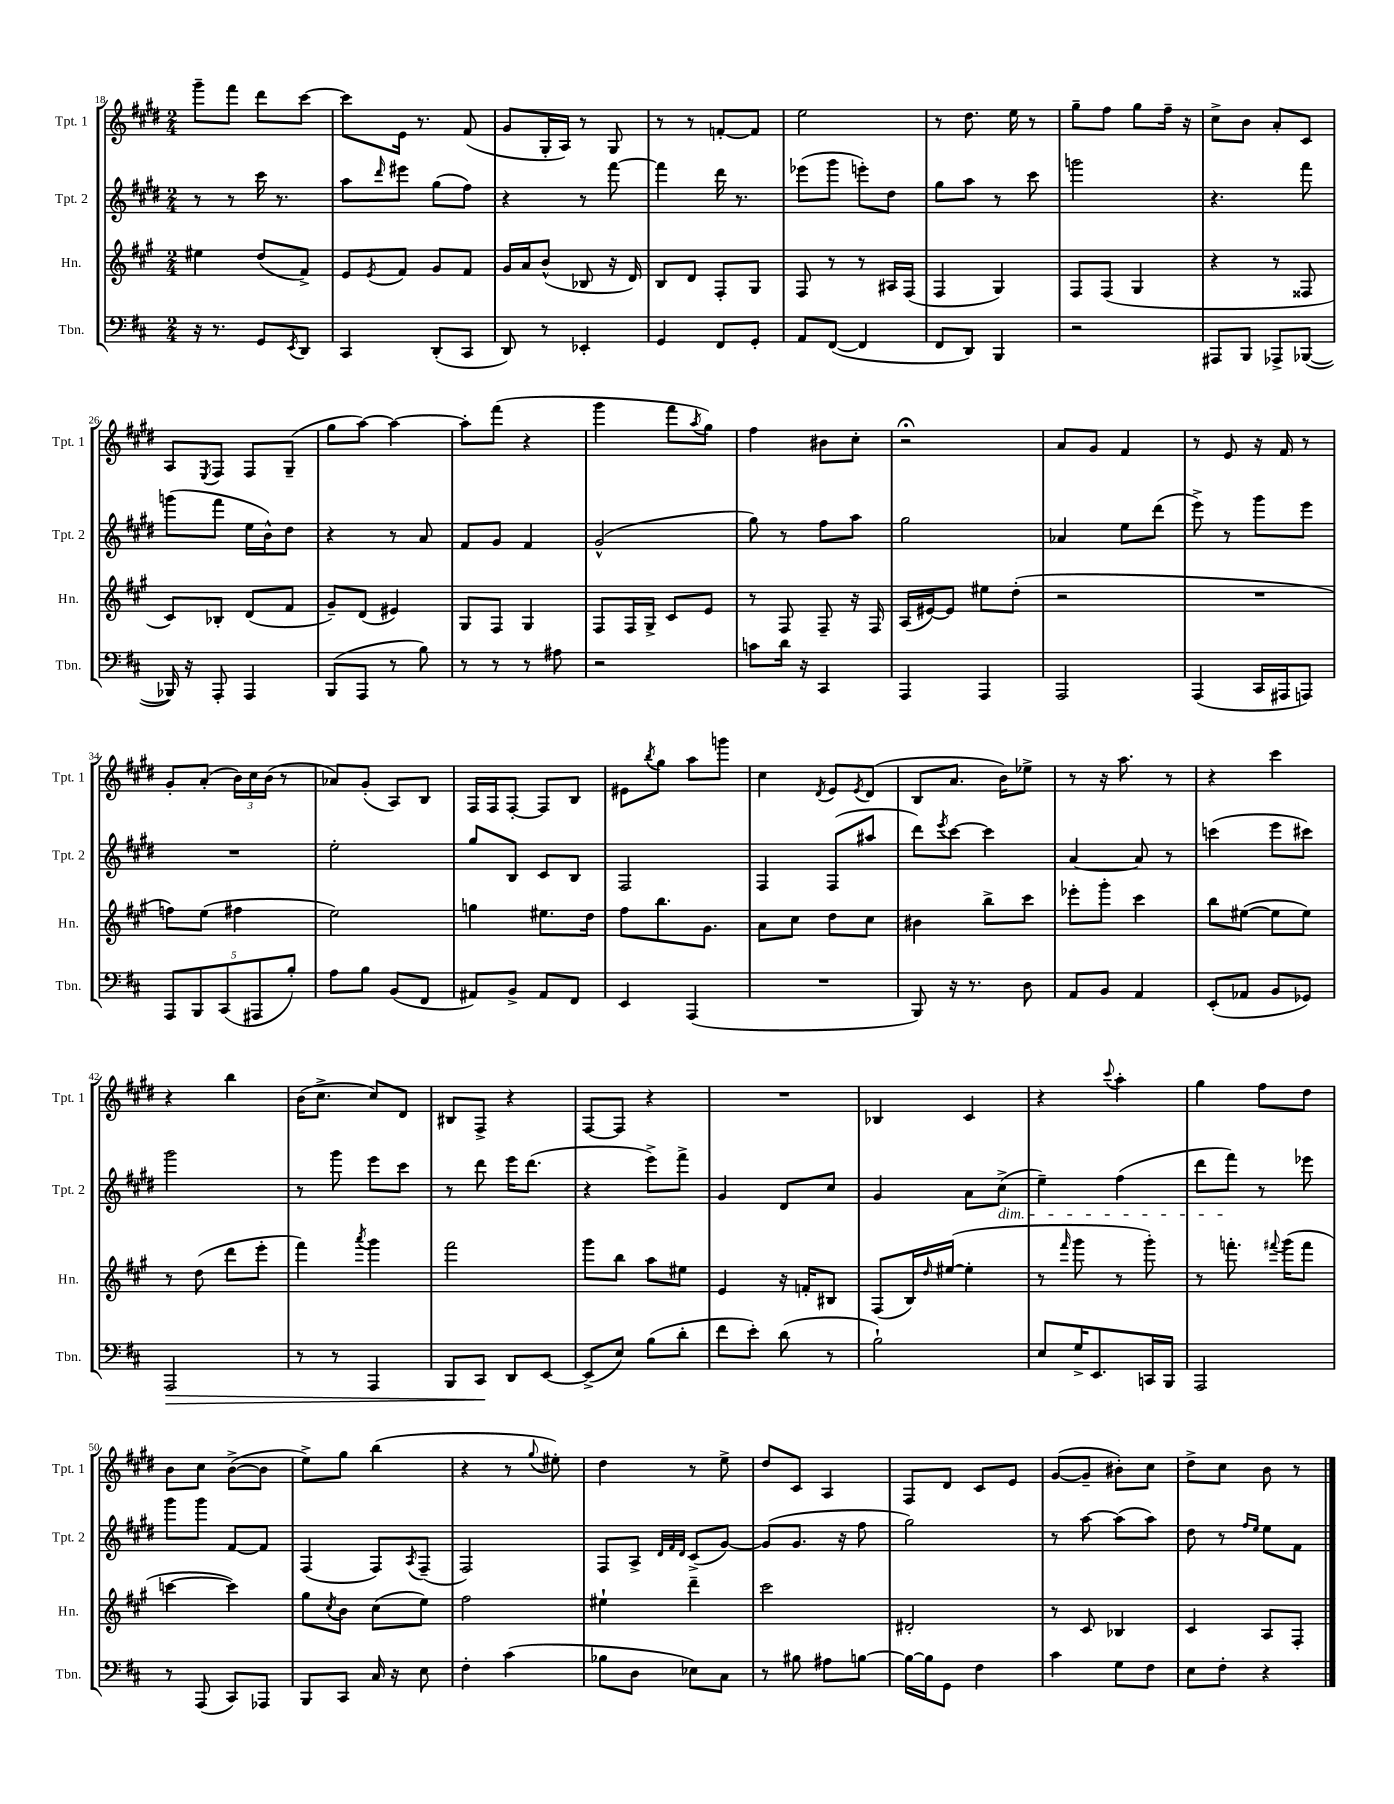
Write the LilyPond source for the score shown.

<<
\new StaffGroup <<
\new Staff = "s0" \with { instrumentName = "Tpt. 1" shortInstrumentName = "Tpt. 1" } {
    \clef treble \key e \major \numericTimeSignature \time 2/4
    gis'''8-- fis'''8 dis'''8 cis'''8~ |
    cis'''8 e'16 r8. fis'8( |
    gis'8 gis16-. a16) r8 gis8 |
    r8 r8 f'8~-. f'8 |
    e''2 |
    r8 dis''8. e''16 r8 |
    gis''8-- fis''8 gis''8 fis''16-- r16 |
    cis''8-> b'8 a'8-. cis'8 |
    a8 \acciaccatura { e8 } fis8 fis8 gis8--( |
    gis''8 a''8~) a''4~ |
    a''8-. fis'''8( r4 |
    gis'''4 fis'''8 \acciaccatura { a''8 } gis''8) |
    fis''4 bis'8 cis''8-. |
    r2\fermata |
    a'8 gis'8 fis'4 |
    r8 e'8 r16 fis'16 r8 |
    gis'8-. a'8-.( \tuplet 3/2 { b'16) cis''16 b'16( } r8 |
    aes'8) gis'8-.( a8) b8 |
    fis16 fis16 fis8~-. fis8 b8 |
    eis'8 \acciaccatura { b''8 } gis''8 a''8 g'''8 |
    cis''4 \acciaccatura { dis'8 } e'8 \acciaccatura { e'8 } dis'8( |
    b8 a'8. b'16) ees''8-> |
    r8 r16 a''8. r8 |
    r4 cis'''4 |
    r4 b''4 |
    b'16( cis''8.-> cis''8) dis'8 |
    bis8 fis8-> r4 |
    fis8~ fis8 r4 |
    R2 |
    bes4 cis'4 |
    r4 \appoggiatura { cis'''8 } a''4-. |
    gis''4 fis''8 dis''8 |
    b'8 cis''8 b'8~->( b'8 |
    e''8->) gis''8 b''4( |
    r4 r8 \appoggiatura { gis''8 } eis''8-.) |
    dis''4 r8 e''8-> |
    dis''8 cis'8 a4 |
    fis8 dis'8 cis'8 e'8 |
    gis'8~( gis'8-- bis'8-.) cis''8 |
    dis''8-> cis''8 b'8 r8 \bar "|." |
}
\new Staff = "s1" \with { instrumentName = "Tpt. 2" shortInstrumentName = "Tpt. 2" } {
    \clef treble \key e \major \numericTimeSignature \time 2/4
    r8 r8 cis'''16 r8. |
    a''8 \grace { dis'''16 } eis'''8 gis''8( fis''8) |
    r4 r8 fis'''8~ |
    fis'''4 dis'''16 r8. |
    ees'''8( gis'''8 e'''8-.) dis''8 |
    gis''8 a''8 r8 cis'''8 |
    g'''2 |
    r4. fis'''8 |
    g'''8( fis'''8 e''16 b'16-^) dis''8 |
    r4 r8 a'8 |
    fis'8 gis'8 fis'4 |
    gis'2-^( |
    gis''8) r8 fis''8 a''8 |
    gis''2 |
    aes'4 e''8 dis'''8( |
    e'''8->) r8 gis'''8 e'''8 |
    R2 |
    e''2-. |
    gis''8 b8 cis'8 b8 |
    fis2 |
    fis4 fis8( ais''8 |
    dis'''8) \acciaccatura { e'''8 } cis'''8~ cis'''4 |
    a'4~ a'8 r8 |
    c'''4( e'''8 cis'''8) |
    gis'''2 |
    r8 gis'''8 e'''8 cis'''8 |
    r8 dis'''8 e'''16 dis'''8.( |
    r4 e'''8->) fis'''8-> |
    gis'4 dis'8 cis''8 |
    gis'4 a'8 cis''8->\dim( |
    e''4--) fis''4( |
    dis'''8 fis'''8\!) r8 ees'''8 |
    gis'''8 gis'''8 fis'8~ fis'8 |
    fis4( fis8) \acciaccatura { a8 } fis8--( |
    fis2) |
    fis8 a8-> \grace { dis'32 fis'32 dis'32 } cis'8->( gis'8~) |
    gis'8( gis'8. r16 fis''8 |
    gis''2) |
    r8 a''8~ a''8( a''8) |
    dis''8 r8 \grace { fis''16 e''16 } e''8 fis'8 \bar "|." |
}
\new Staff = "s2" \with { instrumentName = "Hn." shortInstrumentName = "Hn." } {
    \clef treble \key a \major \numericTimeSignature \time 2/4
    eis''4 d''8( fis'8->) |
    e'8 \acciaccatura { e'8 } fis'8 gis'8 fis'8 |
    gis'16 a'16 b'8-^( bes8 r16 d'16) |
    b8 d'8 fis8-. gis8 |
    fis8 r8 r8 ais16 fis16( |
    fis4 gis4) |
    fis8 fis8( gis4 |
    r4 r8 fisis8 |
    cis'8) bes8-. d'8( fis'8 |
    gis'8--) d'8( eis'4) |
    gis8 fis8 gis4 |
    fis8 fis16 gis16-> cis'8 e'8 |
    r8 fis8 fis8-- r16 fis16 |
    a16( eis'16~) eis'8 eis''8 d''8-.( |
    r2 |
    R2 |
    f''8) e''8( fis''4 |
    e''2) |
    g''4 eis''8. d''16 |
    fis''8 b''8. gis'8. |
    a'8 cis''8 d''8 cis''8 |
    bis'4 b''8-> cis'''8 |
    ees'''8-. gis'''8-. cis'''4 |
    b''8 eis''8~( eis''8 eis''8) |
    r8 d''8( d'''8 e'''8-. |
    fis'''4) \acciaccatura { a'''8 } gis'''4 |
    fis'''2 |
    gis'''8 b''8 a''8 eis''8 |
    e'4 r16 f'16-. bis8 |
    fis8( b16) \grace { d''16 } eis''16~( eis''4-. |
    r8 \grace { fis'''16 } gis'''8 r8 gis'''8-.) |
    r8 f'''8.-. \appoggiatura { fis'''8 } gis'''16( fis'''8 |
    c'''4~ c'''4) |
    gis''8 \acciaccatura { cis''8 } b'8 cis''8( e''8) |
    fis''2 |
    eis''4-! d'''4-- |
    cis'''2 |
    dis'2-. |
    r8 cis'8 bes4 |
    cis'4 a8 fis8-. \bar "|." |
}
\new Staff = "s3" \with { instrumentName = "Tbn." shortInstrumentName = "Tbn." } {
    \clef bass \key d \major \numericTimeSignature \time 2/4
    r16 r8. g,8 \acciaccatura { e,8 } d,8 |
    cis,4 d,8-.( cis,8 |
    d,8) r8 ees,4-. |
    g,4 fis,8 g,8-. |
    a,8 fis,8~( fis,4 |
    fis,8 d,8) b,,4 |
    r2 |
    ais,,8 b,,8 aes,,8-> bes,,8~( |
    bes,,16) r16 a,,8-. a,,4 |
    b,,8( a,,8 r8 b8) |
    r8 r8 r8 ais8 |
    r2 |
    c'8 d'16 r16 cis,4 |
    a,,4 a,,4 |
    a,,2 |
    a,,4( cis,16 ais,,16 a,,8) |
    \tuplet 5/4 { a,,8 b,,8 cis,8( ais,,8 b8-.) } |
    a8 b8 b,8( fis,8 |
    ais,8) b,8-> ais,8 fis,8 |
    e,4 a,,4( |
    R2 |
    b,,8) r16 r8. d8 |
    a,8 b,8 a,4 |
    e,8-.( aes,8 b,8 ges,8) |
    a,,2\> |
    r8 r8 a,,4 |
    b,,8 cis,8\! d,8 e,8~ |
    e,8->( e8) b8( d'8-. |
    fis'8 e'8-.) d'8( r8 |
    b2-!) |
    e8 g16-> e,8. c,16 b,,16 |
    a,,2 |
    r8 a,,8( cis,8) aes,,8 |
    b,,8 cis,8 cis16 r16 e8 |
    fis4-. cis'4( |
    bes8 d8 ees8) cis8 |
    r8 bis8 ais8 b8~ |
    b16~ b16 g,8 fis4 |
    cis'4 g8 fis8 |
    e8 fis8-. r4 \bar "|." |
}
>>
>>
\layout { \context { \Score currentBarNumber = #18 } }
